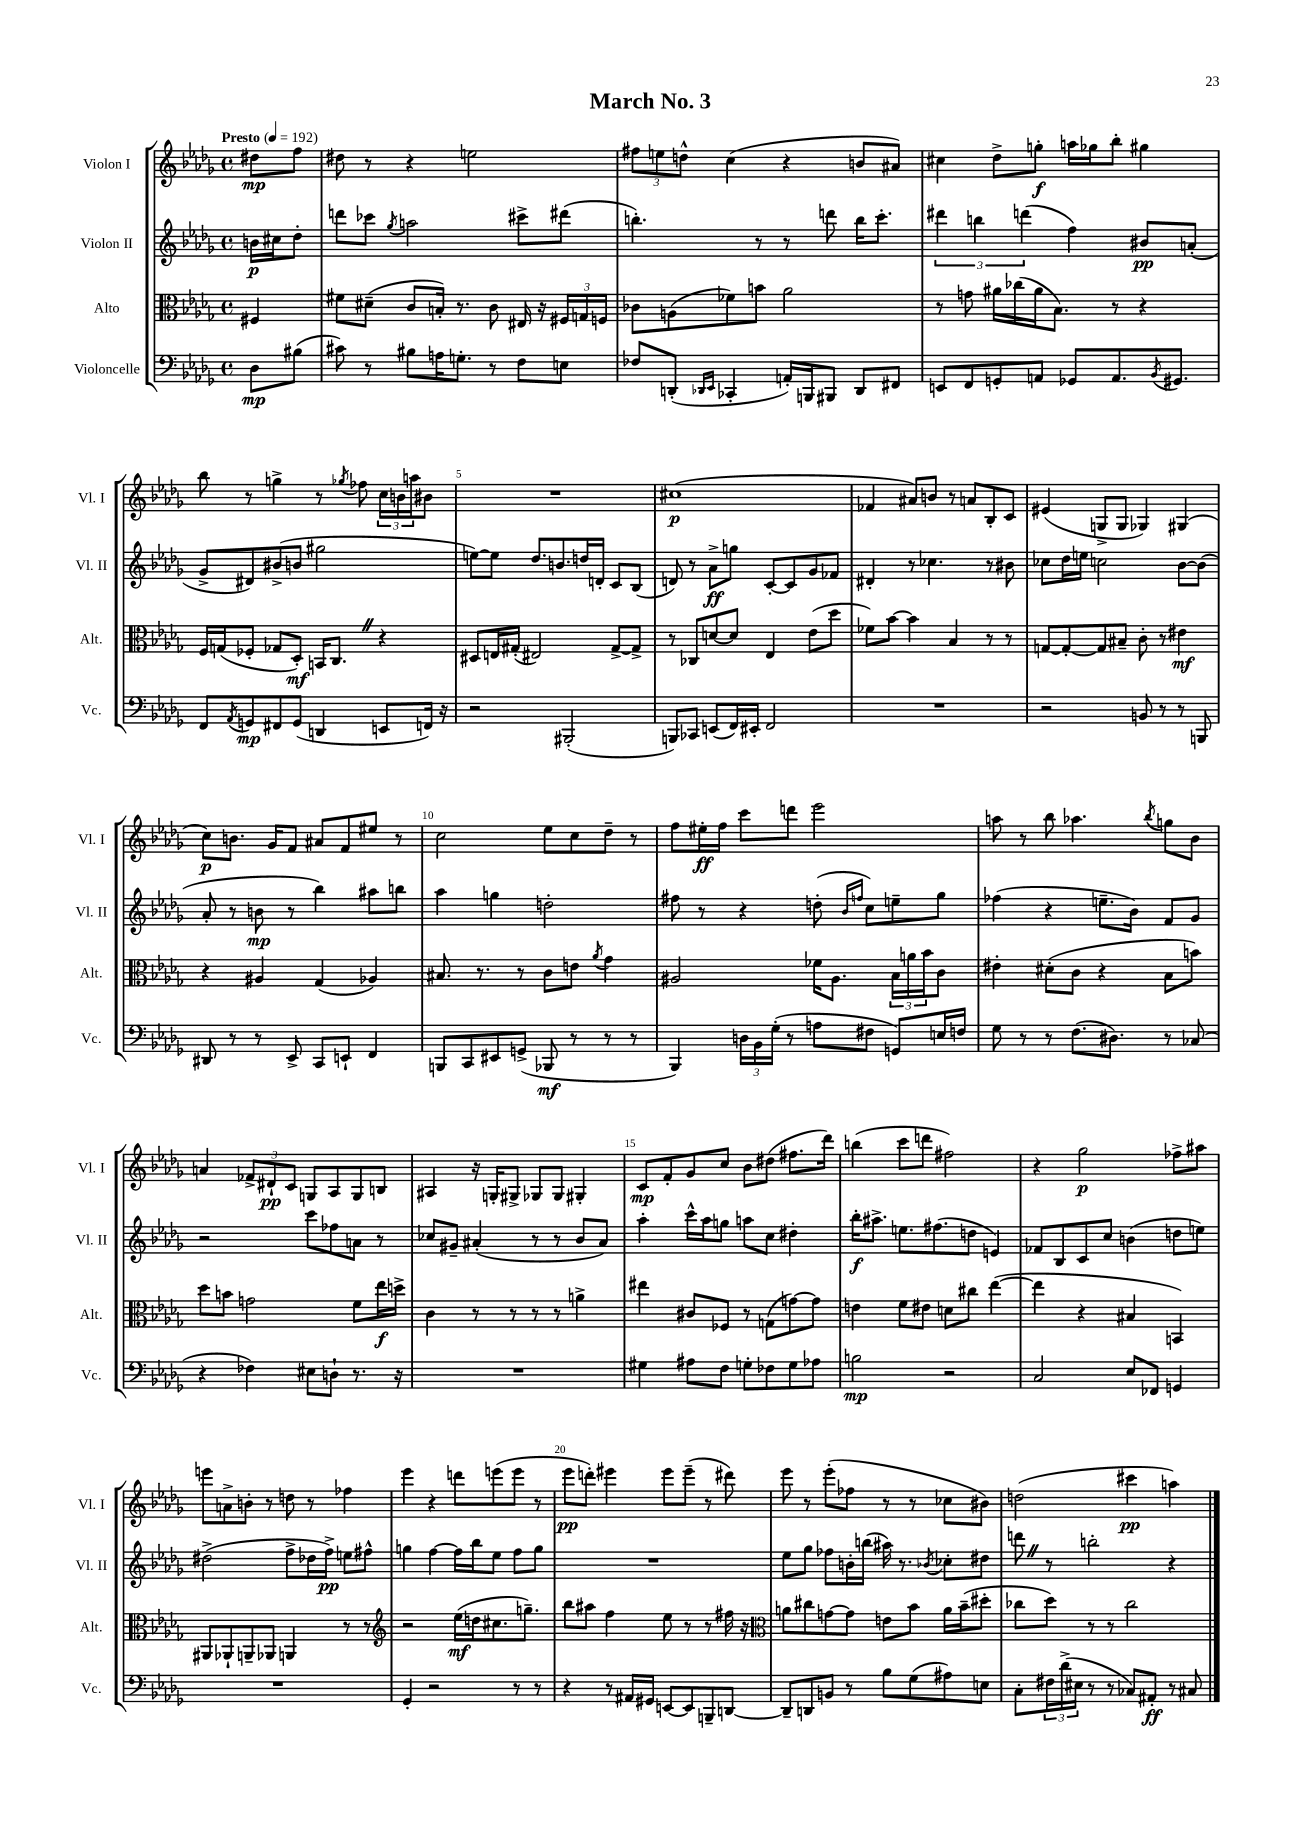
\header { title = "March No. 3" }
<<
\new StaffGroup <<
\new Staff = "s0" \with { instrumentName = "Violon I" shortInstrumentName = "Vl. I" } {
    \clef treble \key des \major \defaultTimeSignature \time 4/4 \partial 4 \tempo "Presto" 4 = 192
    dis''8\mp f''8 |
    dis''8 r8 r4 e''2 |
    \tuplet 3/2 { fis''8 e''8 d''8-^ } c''4( r4 b'8 ais'8) |
    cis''4 des''8-> g''8-.\f a''16 ges''16 bes''8-. gis''4 |
    bes''8 r8 g''4-> r8 \acciaccatura { ges''8 } fes''8 \tuplet 3/2 { c''16 b'16 a''16 } bis'8 |
    R1 |
    cis''1\p( |
    fes'4 ais'8) b'8 r8 a'8 bes8-. c'8 |
    eis'4( g8-> g8 ges4) gis4( |
    c''8\p) b'8. ges'16 f'8 ais'8 f'8 eis''8 r8 |
    c''2 ees''8 c''8 des''8-- r8 |
    f''8 eis''16-.\ff f''16 c'''8 d'''8 ees'''2 |
    a''8 r8 bes''8 aes''4. \acciaccatura { bes''8 } g''8 bes'8 |
    a'4 \tuplet 3/2 { fes'8-> dis'8-!\pp c'8 } g8 aes8 g8 b8 |
    ais4 r16 g16-. gis8-> ges8 ges8 gis4-. |
    c'8\mp f'8-. ges'8 c''8 bes'8 dis''8( fis''8. des'''16) |
    b''4( c'''8 d'''8 fis''2) |
    r4 ges''2\p fes''8-> ais''8 |
    e'''8 a'8-> b'8-. r8 d''8 r8 fes''4 |
    ees'''4 r4 d'''8 e'''8( e'''8 r8 |
    ees'''8\pp d'''8-.) eis'''4 eis'''8 eis'''8--( r8 dis'''8) |
    ees'''8 r8 ees'''8-.( fes''8 r8 r8 ces''8 bis'8) |
    d''2( cis'''4\pp a''4) \bar "|." |
}
\new Staff = "s1" \with { instrumentName = "Violon II" shortInstrumentName = "Vl. II" } {
    \clef treble \key des \major \defaultTimeSignature \time 4/4 \partial 4
    b'16\p cis''16 des''8-. |
    d'''8 ces'''8 \acciaccatura { ges''8 } a''2 cis'''8-> dis'''8( |
    b''4.-.) r8 r8 d'''8 b''16 c'''8.-. |
    \tuplet 3/2 { dis'''4 b''4 d'''4( } f''4) bis'8\pp a'8-.( |
    ges'8-> dis'8) bis'8->( b'8 gis''2 |
    e''8~) e''8 des''8. b'8. d''16 d'16-. c'8 bes8( |
    d'8) r8 aes'8->\ff g''8 c'8~-. c'8 ges'8 fes'8 |
    dis'4-. r8 ces''4. r8 bis'8 |
    ces''8 des''16 e''16 c''2 bes'8~ bes'8( |
    aes'8-. r8 b'8\mp r8 bes''4) ais''8 b''8 |
    aes''4 g''4 d''2-. |
    fis''8 r8 r4 d''8-.( \grace { bes'16 f''16 } c''8) e''8-- ges''8 |
    fes''4( r4 e''8.-- bes'16) f'8 ges'8 |
    r2 c'''8 fes''8 a'8 r8 |
    ces''8 gis'8-- ais'4-.( r8 r8 bes'8 ais'8) |
    aes''4-. c'''16-^ aes''16 g''8 a''8 c''8 dis''4-. |
    bes''16-.\f ais''8.-> e''8. fis''8.( d''8 e'4) |
    fes'8 bes8 c'8 c''8 b'4( d''8 e''8) |
    dis''2->( f''8-> des''16 f''16->\pp) e''8 fis''8-^ |
    g''4 f''4~ f''16 bes''16 ees''8 f''8 g''8 |
    R1 |
    ees''8 ges''8 fes''8 b'16-. b''16( ais''16) r8. \acciaccatura { bes'8 } ces''8-. dis''8 |
    d'''8 \once \override BreathingSign.text = \markup { \musicglyph "scripts.caesura.straight" } \breathe r8 b''2-. r4 \bar "|." |
}
\new Staff = "s2" \with { instrumentName = "Alto" shortInstrumentName = "Alt." } {
    \clef alto \key des \major \defaultTimeSignature \time 4/4 \partial 4
    fis4 |
    fis'8 dis'8--( c'8 b16-.) r8. c'8 eis16 r16 \tuplet 3/2 { fis16 g16 f16 } |
    ces'8 a8( fes'8) b'8 aes'2 |
    r8 g'8 ais'16 ces''16( ais'16 bes8.) r8 r4 |
    f16 g16( fes8-. ges8 des8-.\mf) b,16 c8. \once \override BreathingSign.text = \markup { \musicglyph "scripts.caesura.straight" } \breathe r4 |
    dis8 e16 gis16-.( eis2) gis8~-> gis8-> |
    r8 ces8 d'8~ d'8 ees4 ees'8( des''8 |
    fes'8) bes'8~ bes'4 bes4 r8 r8 |
    g8~ g8~-. g8 bis8-- c'8-. r8 eis'4\mf |
    r4 ais4 ges4( aes4) |
    bis8. r8. r8 c'8 e'8 \acciaccatura { aes'8 } ges'4 |
    ais2 fes'16 ais8. \tuplet 3/2 { bes16 a'16 bes'16 } c'8 |
    eis'4-. dis'8-.( c'8 r4 bes8 b'8) |
    des''8 b'8 g'2 f'8 ees''16\f d''16-> |
    c'4 r8 r8 r8 r8 a'4-> |
    eis''4 cis'8 fes8 r8 g8( g'8~) g'8 |
    e'4 f'8 eis'8 d'8 cis''8 ees''4~( |
    ees''4 r4 bis4 b,4) |
    ais,8 aes,8-! a,8-- aes,8 a,4 r8 r8 |
    \clef treble r2 ees''16\mf( d''16 cis''8. g''8.--) |
    bes''8 ais''8 f''4 ees''8 r8 r8 fis''16 r16 |
    \clef alto a'8 cis''8 g'8~ g'8 e'8 bes'8 a'16 bes'16--( dis''8-. |
    ces''8 des''8) r8 r8 ces''2 \bar "|." |
}
\new Staff = "s3" \with { instrumentName = "Violoncelle" shortInstrumentName = "Vc." } {
    \clef bass \key des \major \defaultTimeSignature \time 4/4 \partial 4
    des8\mp bis8( |
    cis'8) r8 bis8 a16 g8.-. r8 f8 e8 |
    fes8 d,8-.( \grace { des,16 ees,16 } ces,4-. a,16-.) b,,16 bis,,8 des,8 fis,8 |
    e,8 f,8 g,8-. a,8 ges,8 a,8. \acciaccatura { bes,8 } gis,8. |
    f,8 \acciaccatura { aes,8 } g,8\mp fis,8 g,8( d,4 e,8 f,16) r16 |
    r2 bis,,2-.( |
    b,,8) ces,8 e,8( f,16) eis,16-. f,2 |
    R1 |
    r2 b,8 r8 r8 b,,8 |
    dis,8 r8 r8 ees,8-> c,8 e,8-! f,4 |
    b,,8 c,8 eis,8 g,8->( bes,,8\mf r8 r8 r8 |
    bes,,4) \tuplet 3/2 { d16 bes,16 ges16-.( } r8 a8 fis8 g,8) e16 f16 |
    ges8 r8 r8 f8.( dis8.) r8 ces8( |
    r4 fes4) eis8 d8-! r8. r16 |
    R1 |
    gis4 ais8 f8 g8-. fes8 g8 aes8 |
    b2\mp r2 |
    c2 ees8 fes,8 g,4 |
    R1 |
    ges,4-. r2 r8 r8 |
    r4 r8 ais,16 gis,16 e,8~ e,8 b,,8-- d,8~ |
    d,8-- d,8 b,8 r8 bes8 ges8( ais8) e8 |
    c8-. \tuplet 3/2 { fis16 des'16->( eis16 } r8 r8 ces8) ais,8-.\ff r8 cis8 \bar "|." |
}
>>
>>
\layout { \context { \Score \override BarNumber.break-visibility = ##(#f #t #t) barNumberVisibility = #(every-nth-bar-number-visible 5) } }
